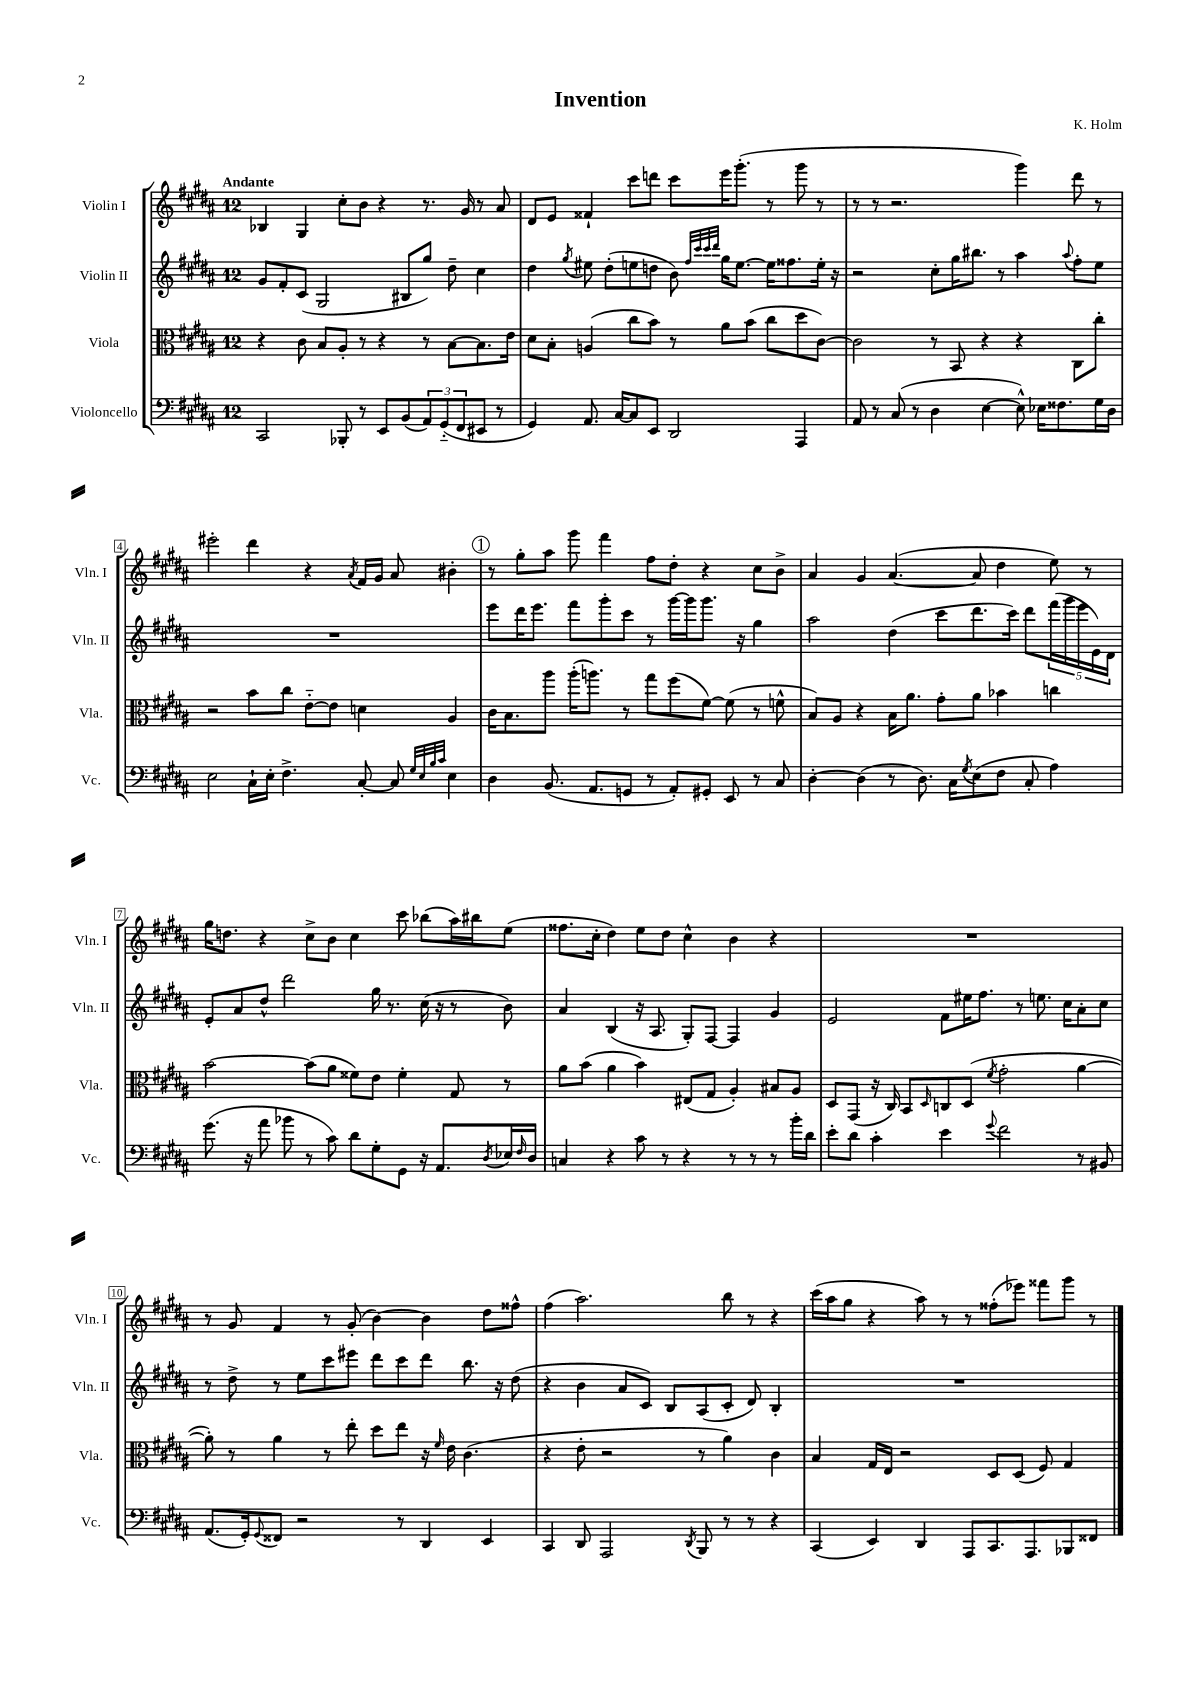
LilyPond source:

\header { title = "Invention" composer = "K. Holm" }
<<
\new StaffGroup <<
\new Staff = "s0" \with { instrumentName = "Violin I" shortInstrumentName = "Vln. I" } {
    \clef treble \key b \major \once \override Staff.TimeSignature.style = #'single-digit \time 12/8 \tempo "Andante"
    bes4 gis4 cis''8-. b'8 r4 r8. gis'16 r8 ais'8 |
    dis'8 e'8 fisis'4-! cis'''8 d'''8 cis'''8 e'''16 gis'''8.-.( r8 gis'''8 r8 |
    r8 r8 r2. gis'''4) dis'''8 r8 |
    eis'''2-. dis'''4 r4 \acciaccatura { ais'8 } fis'16 gis'16 ais'8 bis'4-. |
    \mark \markup { \circle "1" } r8 gis''8-. ais''8 gis'''8 fis'''4 fis''8 dis''8-. r4 cis''8 b'8-> |
    ais'4 gis'4 ais'4.~( ais'8 dis''4 e''8) r8 |
    gis''16 d''8. r4 cis''8-> b'8 cis''4 cis'''8 bes''8( ais''16) bis''16 e''8( |
    fisis''8. cis''16-. dis''4) e''8 dis''8 cis''4-^ b'4 r4 |
    R1. |
    r8 gis'8 fis'4 r8 gis'8-.( b'4~) b'4 dis''8 fisis''8-^ |
    fis''4( ais''2.) b''8 r8 r4 |
    cis'''16( ais''16 gis''8 r4 ais''8) r8 r8 fisis''8-.( ees'''8) fisis'''8 gis'''8 r8 \bar "|." |
}
\new Staff = "s1" \with { instrumentName = "Violin II" shortInstrumentName = "Vln. II" } {
    \clef treble \key b \major \once \override Staff.TimeSignature.style = #'single-digit \time 12/8
    gis'8 fis'8-. cis'8( gis2 bis8 gis''8) dis''8-- cis''4 |
    dis''4 \acciaccatura { gis''8 } eis''8 dis''8-.( e''8 d''8 b'8) \grace { fis''32 cis'''32 cis'''32 dis'''32 } gis''16 e''8.~ e''16 fisis''8. e''16-. r16 |
    r2 cis''8-. gis''16 bis''8. r8 ais''4 \appoggiatura { ais''8 } fis''8-. e''8 |
    R1. |
    \mark \markup { \circle "1" } e'''8 dis'''16 e'''8. fis'''8 gis'''8-. cis'''8 r8 gis'''16~ gis'''16 gis'''8. r16 gis''4 |
    ais''2 dis''4( cis'''8 dis'''8. cis'''16) dis'''8 \tuplet 5/4 { fis'''16( gis'''16 e'''16 e'16) dis'16 } |
    e'8-. ais'8 dis''8-^ dis'''2 gis''16 r8. cis''16( r16 r8 b'8) |
    ais'4 b4( r16 ais8. gis8-.) fis8~ fis4 gis'4 |
    e'2 fis'8 eis''16 fis''8. r8 e''8. cis''16 ais'8-. cis''8 |
    r8 dis''8-> r8 e''8 cis'''8 eis'''8 dis'''8 cis'''8 dis'''8 b''8. r16 dis''8( |
    r4 b'4 ais'8 cis'8) b8 ais8( cis'8-. dis'8) b4-. |
    R1. \bar "|." |
}
\new Staff = "s2" \with { instrumentName = "Viola" shortInstrumentName = "Vla." } {
    \clef alto \key b \major \once \override Staff.TimeSignature.style = #'single-digit \time 12/8
    r4 cis'8 b8 ais8-. r8 r4 r8 b8~ b8. e'16 |
    dis'8 b8-. a4( cis''8 b'8) r8 ais'8 b'8( cis''8 dis''8 cis'8~) |
    cis'2 r8 b,8 r4 r4 cis8 cis''8-. |
    r2 b'8 cis''8 e'8~-_ e'8 d'4 ais4 |
    \mark \markup { \circle "1" } cis'16 b8. ais''8 ais''16-.( a''8.) r8 gis''8 fis''8( fis'8~) fis'8( r8 f'8-^ |
    b8) ais8 r4 b16 ais'8. gis'8-. ais'8 bes'4 c''4 |
    b'2~ b'8( ais'8 fisis'8) e'8 fisis'4-. gis8 r8 |
    ais'8 b'8( ais'4 b'4) eis8( gis8 ais4-.) bis8 ais8 |
    dis8 gis,8( r16 cis16) b,8 \grace { dis16 } c8 dis8( \acciaccatura { fis'8 } gis'2-. ais'4~ |
    ais'8-.) r8 ais'4 r8 e''8-. dis''8 e''8 r16 \grace { fis'16 } e'16 cis'4.( |
    r4 e'8-. r2 r8 ais'4) cis'4 |
    b4 gis16 e16 r2 dis8 dis8( fis8) gis4 \bar "|." |
}
\new Staff = "s3" \with { instrumentName = "Violoncello" shortInstrumentName = "Vc." } {
    \clef bass \key b \major \once \override Staff.TimeSignature.style = #'single-digit \time 12/8
    cis,2 bes,,8-. r8 e,8 b,8( \tuplet 3/2 { ais,8) gis,8-_( fis,8 } eis,8 r8 |
    gis,4) ais,8. cis16~ cis8 e,8 dis,2 ais,,4 |
    ais,8 r8 cis8( r8 dis4 e4~ e8-^) ees16 fisis8. gis16 dis16 |
    e2 cis16-! e16-. fis4.-> cis8~-. cis8 \grace { gis32 e32 b32 cis'32 } e4 |
    \mark \markup { \circle "1" } dis4 b,8.( ais,8. g,8 r8 ais,8-.) gis,8-. e,8 r8 cis8 |
    dis4~-. dis4( r8 dis8.) cis16 \acciaccatura { gis8 } e8( fis8 cis8-. ais4) |
    gis'8.( r16 ais'8 bes'8 r8 cis'8) dis'8 gis8-. gis,8 r16 ais,8. \acciaccatura { dis8 } ees16 \grace { fis16 } dis16 |
    c4 r4 cis'8 r8 r4 r8 r8 r8 b'16-. dis'16 |
    e'8-. dis'8 cis'4-. e'4 \appoggiatura { gis'8 } fis'2 r8 bis,8 |
    ais,8.( gis,16-.) \appoggiatura { gis,8 } fisis,8 r2 r8 dis,4 e,4 |
    cis,4 dis,8 ais,,2 \acciaccatura { dis,8 } b,,8 r8 r8 r4 |
    cis,4( e,4) dis,4 ais,,8 cis,8. ais,,8. bes,,8 fisis,8 \bar "|." |
}
>>
>>
\layout { \context { \Score \override BarNumber.stencil = #(make-stencil-boxer 0.1 0.3 ly:text-interface::print) } }
